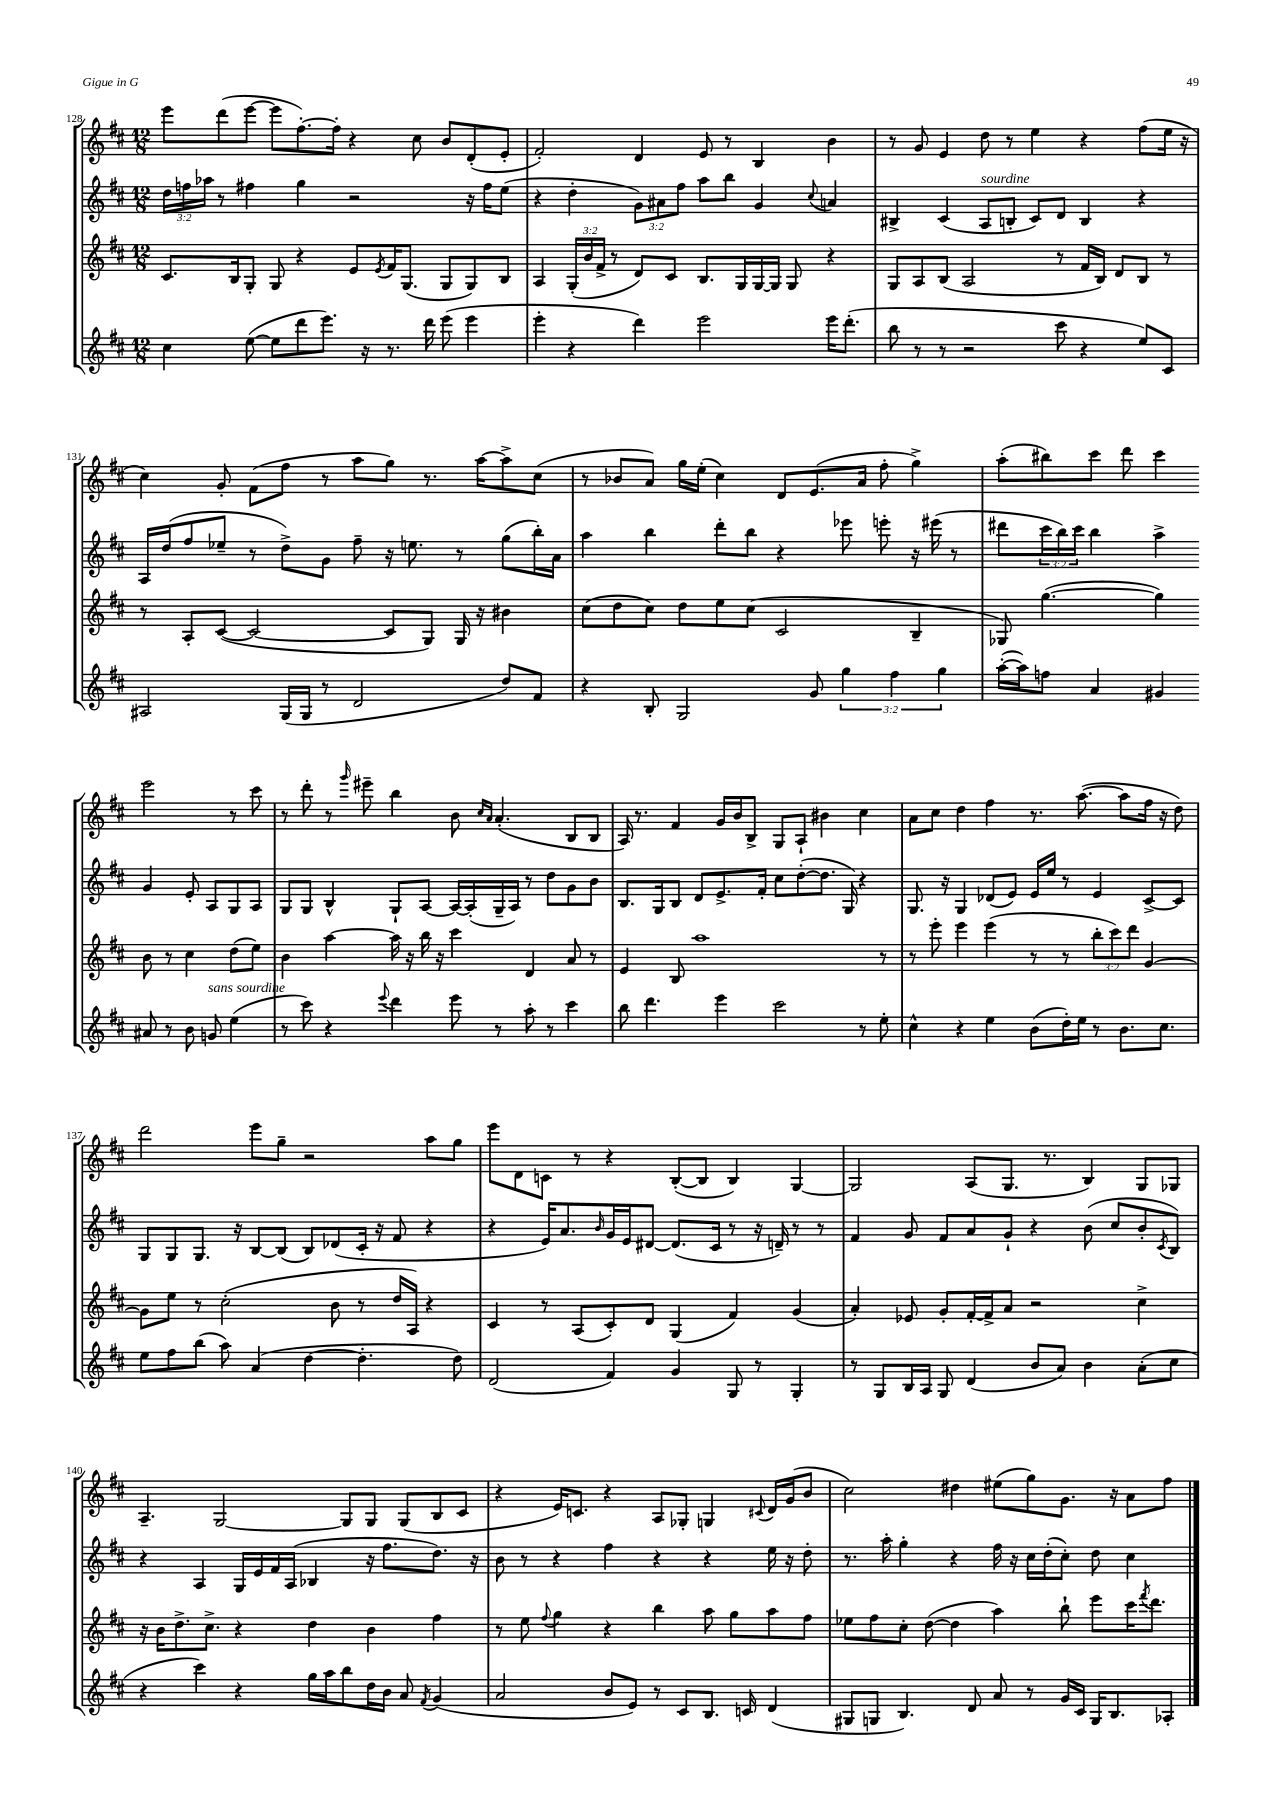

**kern	**kern	**kern	**kern
*part4	*part3	*part2	*part1
*staff4	*staff3	*staff2	*staff1
*clefG2	*clefG2	*clefG2	*clefG2
*k[f#c#]	*k[f#c#]	*k[f#c#]	*k[f#c#]
*M12/8	*M12/8	*M12/8	*M12/8
=128	=128	=128	=128
4cc#\	8.c#/L	24dd\LL	8eee\L
.	.	24ffn\	.
.	.	24aa-X\JJ	.
.	.	8r	(8ddd\
.	16B/k	.	.
([8ee\	8G'/J	4ff#X\	[8eee\J
8ee\L]	8G/	.	8eee\L]
8ddd\	4r	4gg\	[8.ff#'\)
8.eee\J)	.	.	.
.	.	.	16ff#'\Jk]
.	8e/L	2r	4r
16r	.	.	.
.	8qe/	.	.
8.r	16f#/K	.	.
.	(8.G/J	.	.
.	.	.	8cc#\
16ddd\	.	.	.
(8eee\	8G/L	.	8b/L
4eee\	8G/)	16r	(8d'/
.	.	16ff#\KL	.
.	8B/J	(8ee\J	8e'/J
=129	=129	=129	=129
4eee'\	4A/	4r	2f#'/)
4r	(24G'/LL	4dd'\	.
.	24b/	.	.
.	24f#^/JJ	.	.
.	8r	.	.
4ddd\)	8d/L)	12g\L)	4d/
.	.	12a#X\	.
.	8c#/J	.	.
.	.	12ff#\J	.
2eee\	8.B/L	8aa\L	8e/
.	.	8bb\J	8r
.	16G/L	.	.
.	[16G/	4g/	4B/
.	16G/JJ]	.	.
.	8G/	.	.
.	.	8qqcc#/	.
16eee\KL	4r	4an/	4b\
(8.ddd'\J	.	.	.
=130	=130	=130	=130
8bb\	8G/L	4B#X^/	8r
8r	8A/	.	8g/
8r	(8B/J	(4c#/	4e/
2r	2A/	.	.
!	!	!LO:TX:a:i:t=sourdine	!
.	.	8A/L	8dd\
.	.	8Bn'/J	8r
.	.	8c#/L)	4ee\
8ccc#\	8r	8d/J	.
4r	16f#/LL	4B/	4r
.	16B/JJ)	.	.
.	8d/L	.	.
8ee/L)	8B/J	4r	(8ff#\L
8c#/J	8r	.	16ee\Jk
.	.	.	16r
!!LO:LB:g=z
=131	=131	=131	=131
2A#X/	8r	16A/LL	4cc#\)
.	.	(16dd/J	.
.	8A'/L	8ff#/	.
.	([8c#/J	8ee-X~/J	8g'/
.	2c#/_	8r	(8f#\L
(16G/LL	.	8dd^\L)	8ff#\J
16G/JJ	.	.	.
8r	.	8g\J	8r
2d/	.	8ff#~\	8aa\L
.	8c#/L]	16r	8gg\J)
.	.	8.een\	.
.	8G/J)	.	8.r
.	16G/	8r	.
.	16r	.	[16aa\KL
8dd/L)	4b#X\	(8gg\L	8aa^\]
8f#/J	.	16bb'\L)	(8cc#\J
.	.	16a\JJ	.
=132	=132	=132	=132
4r	(8cc#\L	4aa\	8r
.	8dd\	.	8b-X/L
8B'/	8cc#\J)	4bb\	8a/J)
2G/	8dd\L	.	16gg\LL
.	.	.	(16ee'\JJ
.	8ee\	8ddd'\L	4cc#\)
.	(8cc#\J	8bb\J	.
.	2c#/	4r	8d/L
8g/	.	.	(8.e/
6gg\	.	8eee-X\	.
.	.	.	16a/Jk
.	.	8eeen'\	8ff#'\
6ff#\	.	.	.
.	4B~/	16r	4gg^\)
.	.	(16eee#X\	.
6gg\	.	.	.
.	.	8r	.
=133	=133	=133	=133
([16aa'\LL	8G-X/)	8ddd#X\L	(8aa'\L
16aa\J])	.	.	.
8ffn\J	([4.gg\	24ccc#\L	8bb#X\)
.	.	24bb\)	.
.	.	24ccc#\JJ	.
4a/	.	4bb\	8ccc#\J
.	.	.	8ddd\
4g#X/	4gg\])	4aa^\	4ccc#\
8a#X/	8b\	4g/	2eee\
8r	8r	.	.
8b\	4cc#\	8e'/	.
!LO:TX:a:i:t=sans sourdine	!	!	!
8gn/	.	8A/L	.
(4ee\	(8dd\L	8G/	8r
.	8ee\J)	8A/J	8ccc#\
!!LO:LB:g=z
=134	=134	=134	=134
8r	4b\	8G/L	8r
8ccc#\)	.	8G/J	8ddd'\
4r	[4aa\	4B^^/	8r
.	.	.	16qqggg/
.	.	.	8eee#X~\
8qqeee/	.	.	.
4ddd\	16aa\]	8G`/L	4bb\
.	16r	.	.
.	16bb\	[8A/J	.
.	16r	.	.
8eee\	4ccc#\	16A/LL_	8b\
.	.	(16A'/]	.
.	.	.	16qqcc#/LL
.	.	.	16qqa/JJ
8r	.	16G~/	(4.a'/
.	.	16A/JJ)	.
8aa'\	4d/	8r	.
8r	.	8dd\L	.
4ccc#\	8a/	8g\	8B/L
.	8r	8b\J	8B/J
=135	=135	=135	=135
8bb\	4e/	8.B/L	16A/)
.	.	.	8.r
4.ddd\	.	.	.
.	.	16G/k	.
.	8B/	8B/J	4f#/
.	1aa	8d/L	.
4eee\	.	8.e^/	16g/LL
.	.	.	16b/J
.	.	.	8B^/J
.	.	16f#'/Jk	.
2ccc#\	.	8cc#\L	8G/L
.	.	([8dd'\	8A`/J
.	.	8.dd\J]	4b#X\
.	.	16G/)	.
8r	.	4r	4cc#\
8ee'\	8r	.	.
=136	=136	=136	=136
4cc#^^\	8r	8.G/	8a\L
.	8eee'\	.	8cc#\J
.	.	16r	.
4r	4eee\	4G/	4dd\
4ee\	(4eee\	(8d-X/L	4ff#\
.	.	8e/J)	.
(8b\L	8r	16e/LL	8.r
.	.	16ee/JJ	.
16dd'\L)	8r	8r	.
16ee\JJ	.	.	([8.aa\
8r	12bb'\L	4e/	.
.	12ccc#\)	.	.
8.b\L	.	.	8aa\L]
.	12ddd\J	.	.
.	[4g/	[8c#^/L	16ff#\Jk
8.cc#\J	.	.	16r
.	.	8c#/J]	8dd\)
!!LO:LB:g=z
=137	=137	=137	=137
8ee\L	8g\L]	8G/L	2ddd\
8ff#\	8ee\J	8G/	.
(8bb\J	8r	8.G/J	.
8aa\)	(2cc#'\	.	.
.	.	16r	.
(4a/	.	[8B/L	8eee\L
.	.	(8B/J]	8gg~\J
[4dd\	.	8B/L)	2r
.	8b\	(8d-X/	.
4.dd'\]	8r	16c#'/Jk	.
.	.	16r	.
.	16dd/LL	8f#/	.
.	16A/JJ)	.	.
.	4r	4r	8aa\L
8dd\)	.	.	8gg\J
=138	=138	=138	=138
(2d/	4c#/	4r	8eee\L
.	.	.	8d\
.	8r	16e/KL)	8cn\J
.	.	8.a/	.
.	(8A/L	.	8r
.	.	16qqb/	.
4f#/)	8c#'/)	16g/L	4r
.	.	16e/J	.
.	8d/J	[8d#X/J	.
4g/	(4G/	(8.d#/L]	([8B'/L
.	.	.	8B/J]
.	.	16c#/Jk	.
8G/	4f#/)	8r	4B/)
8r	.	16r	.
.	.	16dn~/)	.
4G'/	(4g/	8r	[4G/
.	.	8r	.
=139	=139	=139	=139
8r	4a'/)	4f#/	2G/]
8G/L	.	.	.
16B/L	8e-X/	8g/	.
16A/JJ	.	.	.
8G/	8g'/L	8f#/L	.
(4d/	[16f#'/L	8a/	(8A/L
.	16f#^/J]	.	.
.	8a/J	8g`/J	8.G/J
8b/L	2r	4r	.
.	.	.	8.r
8a/J)	.	.	.
4b\	.	(8b\	4B/)
.	.	8cc#/L	.
(8a'\L	4cc#^\	8b'/	8G/L
.	.	8qc#/	.
8cc#\J	.	8B/J)	8G-X/J
!!LO:LB:g=z
=140	=140	=140	=140
4r	16r	4r	4.A~/
.	16b\KL	.	.
.	8.dd^\	.	.
4ccc#\)	.	4A/	.
.	8.cc#^\J	.	.
.	.	.	[2G/
4r	4r	16G/LL	.
.	.	16e/	.
.	.	16f#/	.
.	.	(16A/JJ	.
16gg\LL	4dd\	4B-X/	.
16aa\J	.	.	.
8bb\	.	.	8G/L]
16dd\L	4b\	16r	8G/J
16b\JJ	.	8.ff#\L	.
8a/	.	.	(8G/L
8qf#/	.	.	.
(4g/	4ff#\	8.dd\J)	8B/
.	.	.	8c#/J
.	.	16r	.
=141	=141	=141	=141
2a/	8r	8b\	4r
.	8ee\	8r	.
.	8qqff#/	.	.
.	4gg\	4r	16e/KL)
.	.	.	8.cn/J
8b/L	4r	4ff#\	4r
8e/J)	.	.	.
8r	4bb\	4r	8A/L
8c#/L	.	.	8G-X'/J
8.B/J	8aa\	4r	4Gn/
.	8gg\L	.	.
16cn/	.	.	.
.	.	.	8qqc#X/
(4d/	8aa\	16ee\	16d/LL
.	.	16r	(16g/J
.	8ff#\J	8dd'\	8b/J
=142	=142	=142	=142
8G#X/L	8ee-X\L	8.r	2cc#\)
8Gn/J	8ff#\	.	.
.	.	16aa'\	.
4.B/)	8cc#'\J	4gg'\	.
.	([8dd\	.	.
.	4dd\]	4r	4dd#X\
8d/	.	.	.
8a/	4aa\)	16ff#\	(8ee#X\L
.	.	16r	.
8r	.	16cc#\LL	8gg\)
.	.	(16dd'\J	.
16g/LL	8bb`\	8cc#'\J)	8.g\J
16c#/JJ	.	.	.
16G/KL	8eee\L	8dd\	.
8.B/	.	.	16r
.	16ccc#\K	4cc#\	8a\L
.	8qfff#/	.	.
.	8.ddd\J	.	.
8A-X'/J	.	.	8ff#\J
==	==	==	==
*-	*-	*-	*-
